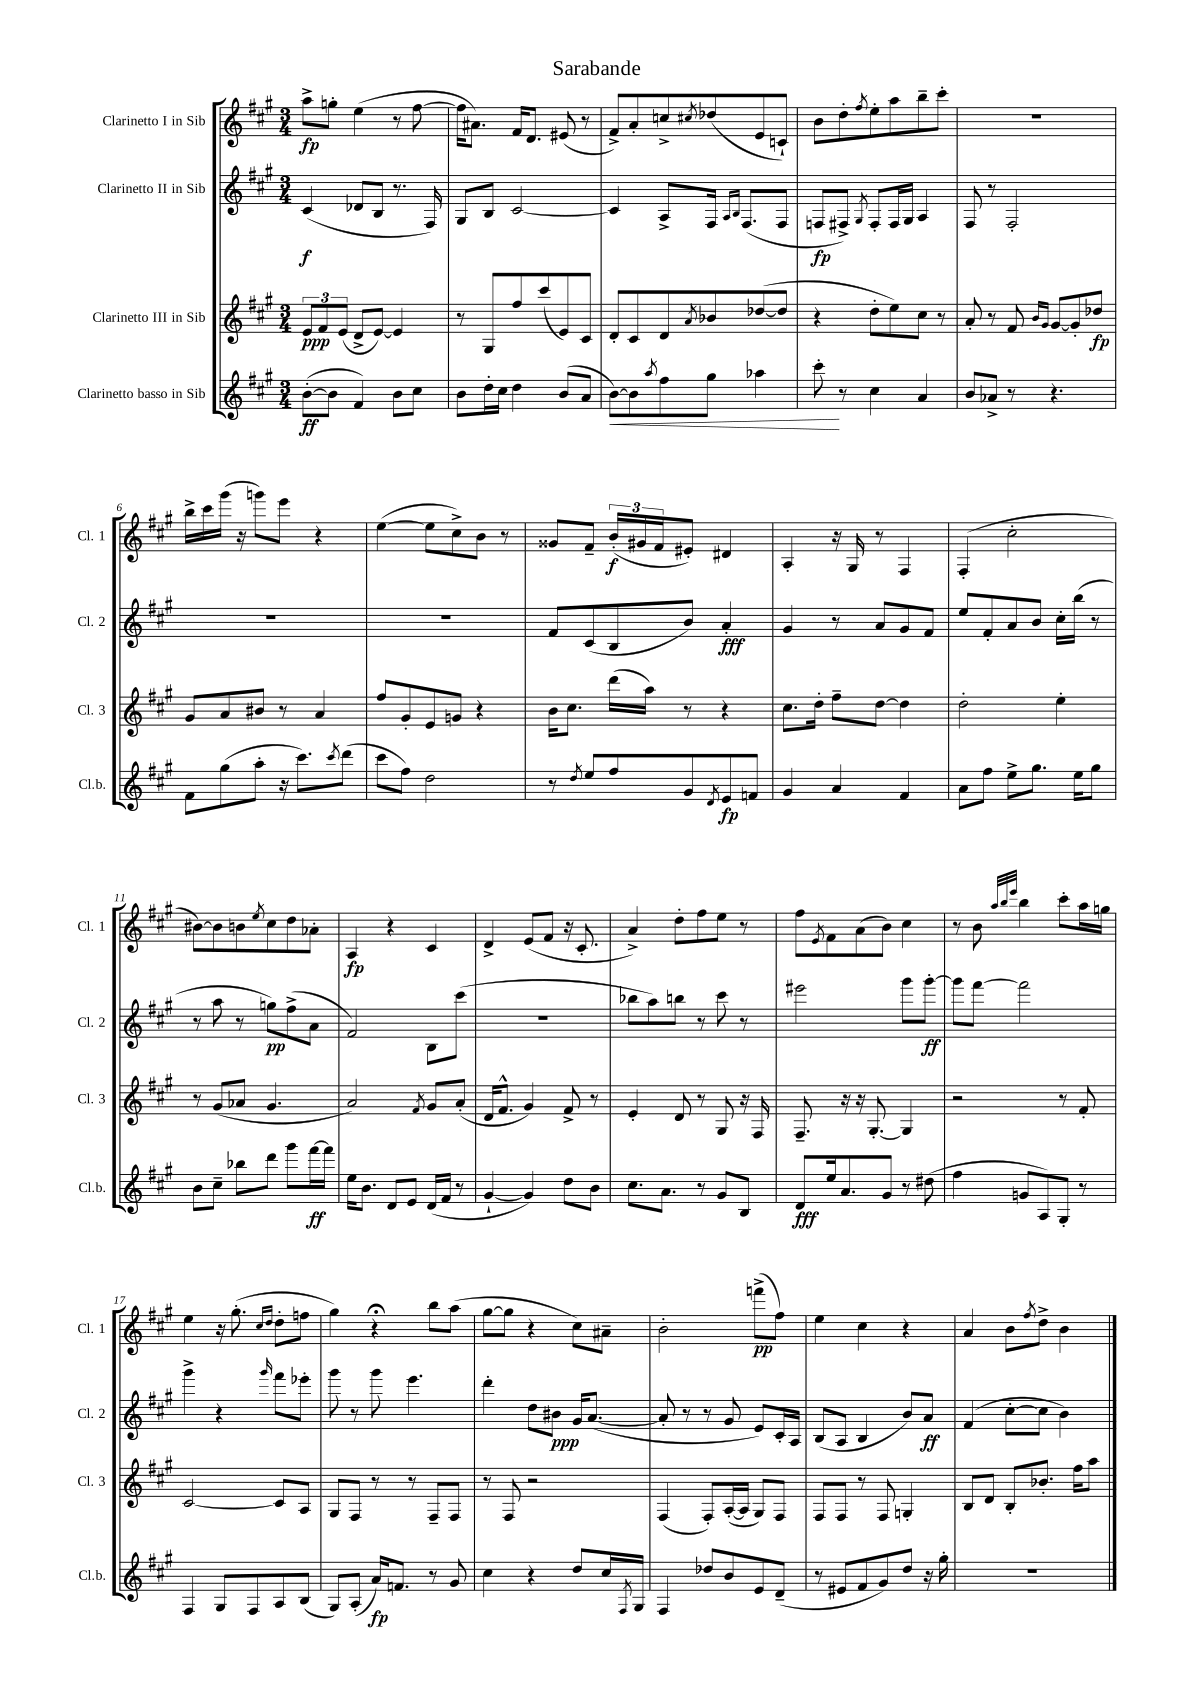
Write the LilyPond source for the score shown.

\header { title = "Sarabande" }
<<
\new StaffGroup <<
\new Staff = "s0" \with { instrumentName = "Clarinetto I in Sib" shortInstrumentName = "Cl. 1" } {
    \clef treble \key a \major \numericTimeSignature \time 3/4
    a''8->\fp g''8-. e''4( r8 fis''8~ |
    fis''16 ais'8.) fis'16 d'8. eis'8( r8 |
    fis'8->) a'8-. c''8-> \acciaccatura { cis''8 } des''8( e'8 c'8-!) |
    b'8 d''8-. \acciaccatura { fis''8 } e''8-. a''8 b''8-- cis'''8-. |
    R2. |
    b''16-> cis'''16 gis'''16( r16 g'''8) e'''8 r4 |
    e''4~( e''8 cis''8->) b'8 r8 |
    gisis'8 fis'8-- \tuplet 3/2 { b'16-.\f( gis'16 fis'16 } eis'8-.) dis'4 |
    a4-. r16 gis16 r8 fis4 |
    fis4-.( cis''2-. |
    bis'8~) bis'8 b'8 \acciaccatura { e''8 } cis''8 d''8 aes'8-. |
    a4\fp r4 cis'4 |
    d'4-> e'8( fis'8 r16 cis'8.-. |
    a'4->) d''8-. fis''8 e''8 r8 |
    fis''8 \acciaccatura { e'8 } fis'8 a'8( b'8) cis''4 |
    r8 b'8 \grace { a''32 b''32 e'''32 } b''4 cis'''8-. a''16 g''16 |
    e''4 r16 gis''8.-.( \grace { cis''16 d''16 } d''8-. f''8 |
    gis''4) r4\fermata b''8 a''8( |
    gis''8~ gis''8 r4 cis''8) ais'8-- |
    b'2-. f'''8->\pp( fis''8) |
    e''4 cis''4 r4 |
    a'4 b'8 \acciaccatura { fis''8 } d''8-> b'4 \bar "|." |
}
\new Staff = "s1" \with { instrumentName = "Clarinetto II in Sib" shortInstrumentName = "Cl. 2" } {
    \clef treble \key a \major \numericTimeSignature \time 3/4
    cis'4\f( des'8 b8 r8. fis16) |
    gis8 b8 cis'2~ |
    cis'4 a8-> fis16 \grace { a16 b16 } fis8.( fis8 |
    f8\fp fis8->) \acciaccatura { gis8 } fis8-. fis16 gis16 a4 |
    fis8 r8 fis2-. |
    R2. |
    R2. |
    fis'8 cis'8( b8 b'8) a'4-.\fff |
    gis'4 r8 a'8 gis'8 fis'8 |
    e''8 fis'8-. a'8 b'8 cis''16-. b''16( r8 |
    r8 a''8 r8 g''8\pp) fis''8->( a'8 |
    fis'2) b8 cis'''8( |
    R2. |
    bes''8 a''8) b''8 r8 cis'''8 r8 |
    eis'''2 gis'''8 gis'''8~-.\ff |
    gis'''8 fis'''8~ fis'''2 |
    gis'''4-> r4 \grace { gis'''16 } fis'''8 ees'''8-. |
    gis'''8 r8 gis'''8 e'''4. |
    d'''4-. d''8 bis'8\ppp gis'16 a'8.~( |
    a'8-. r8 r8 gis'8 e'8) cis'16-. a16 |
    b8( a8 b4 b'8) a'8\ff |
    fis'4( cis''8~-. cis''8 b'4) \bar "|." |
}
\new Staff = "s2" \with { instrumentName = "Clarinetto III in Sib" shortInstrumentName = "Cl. 3" } {
    \clef treble \key a \major \numericTimeSignature \time 3/4
    \tuplet 3/2 { e'8\ppp fis'8 e'8( } d'8-> e'8~) e'4 |
    r8 gis8 fis''8 cis'''8( e'8) cis'8 |
    d'8-. cis'8 d'8 \acciaccatura { a'8 } bes'8 des''8~( des''8 |
    r4 d''8-. e''8) cis''8 r8 |
    a'8-. r8 fis'8 \grace { b'16 gis'16 } gis'8~ gis'8-. des''8\fp |
    gis'8 a'8 bis'8 r8 a'4 |
    fis''8 gis'8-. e'8 g'8 r4 |
    b'16 cis''8. d'''16( a''16) r8 r4 |
    cis''8. d''16-. fis''8-- d''8~ d''4 |
    d''2-. e''4-. |
    r8 gis'8( aes'8 gis'4. |
    a'2) \acciaccatura { fis'8 } gis'8 a'8-.( |
    d'16 fis'8.-^ gis'4) fis'8-> r8 |
    e'4-. d'8 r8 gis8 r16 fis16 |
    fis8.-- r16 r16 gis8.~-. gis4 |
    r2 r8 fis'8-. |
    cis'2~ cis'8 a8 |
    gis8 fis8 r8 r8 fis8-- fis8 |
    r8 fis8 r2 |
    fis4( fis8-.) a16~-.( a16 gis8) fis8 |
    fis8 fis8 r8 fis8 g4-. |
    b8 d'8 b8-. bes'8.-. fis''16 a''8 \bar "|." |
}
\new Staff = "s3" \with { instrumentName = "Clarinetto basso in Sib" shortInstrumentName = "Cl.b." } {
    \clef treble \key a \major \numericTimeSignature \time 3/4
    b'8~-.\ff( b'8 fis'4) b'8 cis''8 |
    b'8 d''16-. cis''16 d''4 b'8( a'8 |
    b'8~\<) b'8 \acciaccatura { a''8 } fis''8 gis''8 aes''4 |
    cis'''8-.\! r8 cis''4 a'4 |
    b'8 aes'8-> r8 r4. |
    fis'8 gis''8( a''8-. r16 cis'''8.) \acciaccatura { cis'''8 } d'''8( |
    cis'''8 fis''8) d''2 |
    r8 \acciaccatura { d''8 } e''8 fis''8 gis'8 \acciaccatura { d'8 } e'8\fp f'8 |
    gis'4 a'4 fis'4 |
    a'8 fis''8 e''8-> gis''8. e''16 gis''8 |
    b'8 cis''8-- bes''8 d'''8 gis'''8 fis'''16~\ff fis'''16 |
    e''16 b'8. d'8 e'8 d'16( fis'16 r8 |
    gis'4~-! gis'4) d''8 b'8 |
    cis''8. a'8. r8 gis'8 b8 |
    d'8\fff e''16 a'8. gis'8 r8 dis''8( |
    fis''4 g'8 a8) gis8-. r8 |
    fis4 gis8 fis8 a8 b8( |
    gis8) a8-.( a'16\fp) f'8. r8 gis'8 |
    cis''4 r4 d''8 cis''16 \acciaccatura { fis8 } gis16 |
    fis4 des''8 b'8 e'8 d'8--( |
    r8 eis'8 fis'8 gis'8) d''8 r16 gis''16-. |
    R2. \bar "|." |
}
>>
>>
